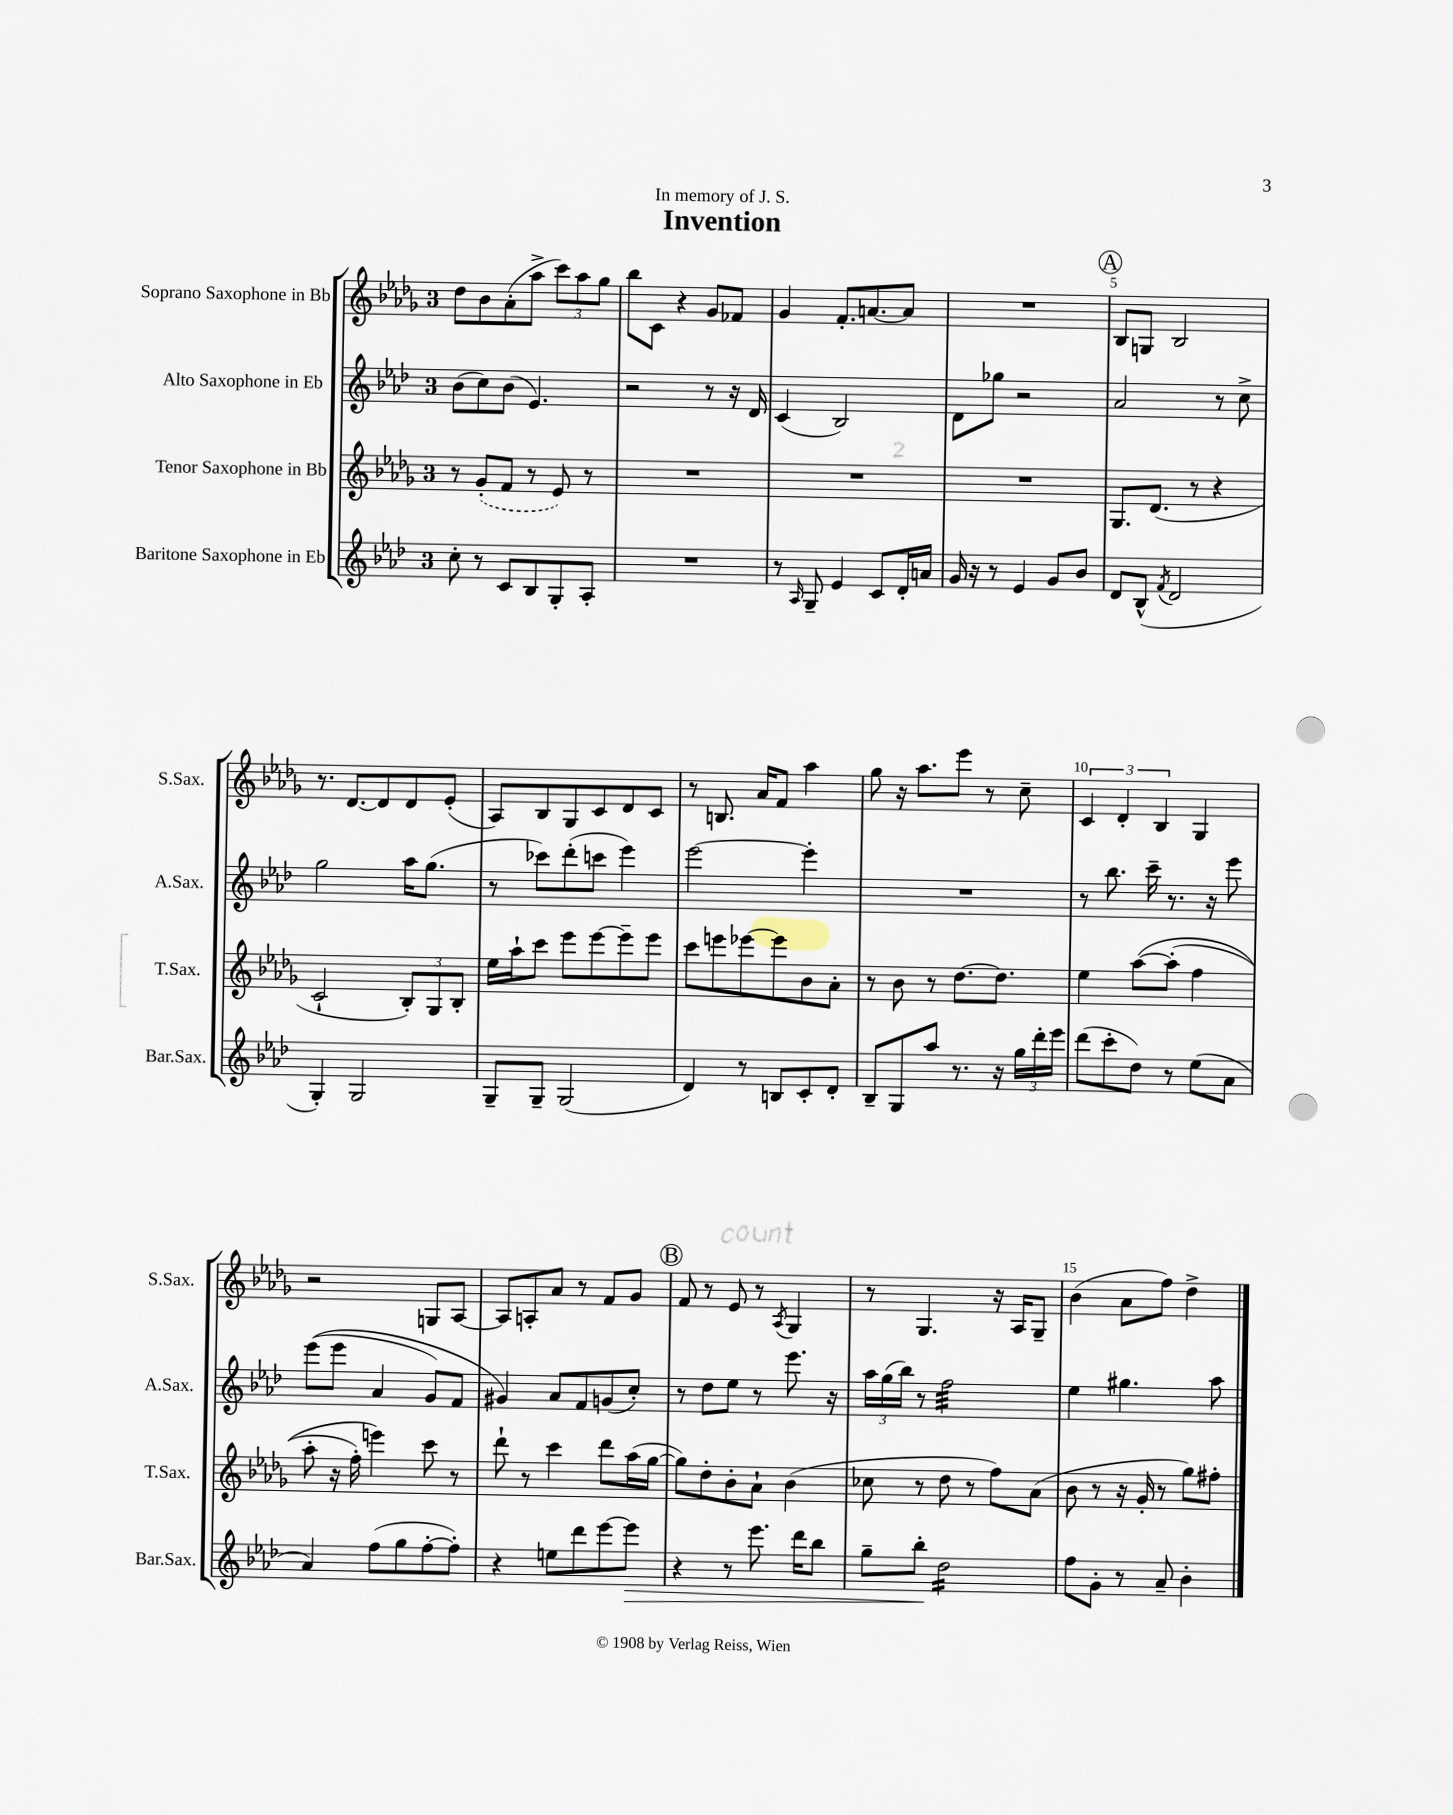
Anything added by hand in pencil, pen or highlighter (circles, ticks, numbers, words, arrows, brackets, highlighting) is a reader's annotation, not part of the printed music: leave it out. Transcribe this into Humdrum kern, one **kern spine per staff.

**kern	**kern	**kern	**kern
*staff4	*staff3	*staff2	*staff1
*clefG2	*clefG2	*clefG2	*clefG2
*k[b-e-a-d-]	*k[b-e-a-d-g-]	*k[b-e-a-d-]	*k[b-e-a-d-g-]
*M3/4	*M3/4	*M3/4	*M3/4
8cc'	8r	(8b-	8dd-
8r	(8g-'	8cc)	8b-
8c	8f	(8b-	(8a-'
8B-	8r	4.e-)	8aa-^
8G'	8e-)	.	12ccc)
.	.	.	12aa-
8A-'	8r	.	.
.	.	.	12gg-
=	=	=	=
2.r	2.r	2r	8bb-
.	.	.	8c
.	.	.	4r
.	.	8r	8g-
.	.	16r	8f-
.	.	16d-	.
=	=	=	=
8r	2.r	(4c	4g-
16qqA-	.	.	.
8G~	.	.	.
4e-	.	2B-)	8.f'
.	.	.	[8.a
8c	.	.	.
16d-'	.	.	8a]
16a	.	.	.
=	=	=	=
16g	2.r	8d-	2.r
16r	.	.	.
8r	.	8gg-	.
4e-	.	2r	.
8g	.	.	.
8b-	.	.	.
=	=	=	=
8d-	8.G-	2a-	8B-
(8B-^^	.	.	8G
.	(8.d-	.	.
8qf	.	.	.
2d-	.	.	2B-
.	8r	.	.
.	4r	8r	.
.	.	8cc^	.
=	=	=	=
4G')	2c`	2gg	8.r
.	.	.	[8.d-
2G	.	.	.
.	.	.	8d-]
.	12B-')	16aa-	8d-
.	.	(8.gg	.
.	12G-	.	.
.	.	.	(8e-'
.	12B-'	.	.
=	=	=	=
8G~	16ee-	8r	8A-)
.	16aa-`	.	.
8G~	8ccc	8ccc-)	8B-
(2G	8eee-	(8ddd-'	8G-
.	[8eee-	8ccc	8c
.	8eee-~]	4eee-)	8d-
.	8eee-	.	8c
=	=	=	=
4d-)	8ccc	[2eee-	8r
.	8eee	.	8.B
8r	[8eee-	.	.
.	.	.	16a-
8B	8eee-]	.	8f
8c'	8b-	4eee-']	4aa-
8d-'	8a-'	.	.
=	=	=	=
8B-~	8r	2.r	8gg-
8G	8b-	.	16r
.	.	.	8.aa-
8aa-	8r	.	.
8.r	[8.dd-	.	8eee-
.	.	.	8r
16r	8.dd-]	.	.
24gg	.	.	8cc~
24ddd-'	.	.	.
24eee-	.	.	.
=	=	=	=
(8ddd-	4ee-	8r	6c
8ccc'	.	8.bb-	.
.	.	.	6d-'
8dd-)	&([8aa-	.	.
.	.	16ccc~	.
.	.	.	6B-
8r	(8aa-']	8.r	.
(8ee-	4ff	.	4G-
.	.	16r	.
8a-	.	8eee-	.
=	=	=	=
4a-)	8aa-'	&((8eee-	2r
.	16r	8eee-	.
.	16ff')	.	.
(8ff	4eee&)	4a-	.
8gg	.	.	.
[8ff'	8ccc	8g)	8G
8ff'])	8r	8f	[8A-
=	=	=	=
4r	8ddd-`	4g#&)	8A-]
.	8r	.	8A'
8ee	4ccc	8a-	8a-
8ddd-	.	8f	8r
[8eee-	8ddd-	(8g	8f
8eee-]	(16aa-	8cc')	8g-
.	[16gg-	.	.
=	=	=	=
4r	8gg-])	8r	8f
.	8dd-'	8dd-	8r
8r	8b-'	8ee-	8e-
8.eee-	8a-`	8r	8r
.	.	.	8qA-
.	(4b-	8.eee-	4G-
16ddd-	.	.	.
8bb-	.	.	.
.	.	16r	.
=	=	=	=
8gg~	8cc-	24aa-	8r
.	.	(24gg	.
.	.	24bb-)	.
8bb-'	8r	8r	4.G-
2dd-	8dd-	2ff	.
.	8r	.	.
.	8ff)	.	16r
.	.	.	16A-
.	(8a-	.	8G-~
=	=	=	=
8ff	8b-	4ee-	(4b-
8g'	8r	.	.
8r	16r	4.gg#	8a-
.	16g-'	.	.
8a-~	8r	.	8ff)
4b-'	8gg-)	.	4dd-^
.	8ff#'	8aa-	.
==	==	==	==
*-	*-	*-	*-
